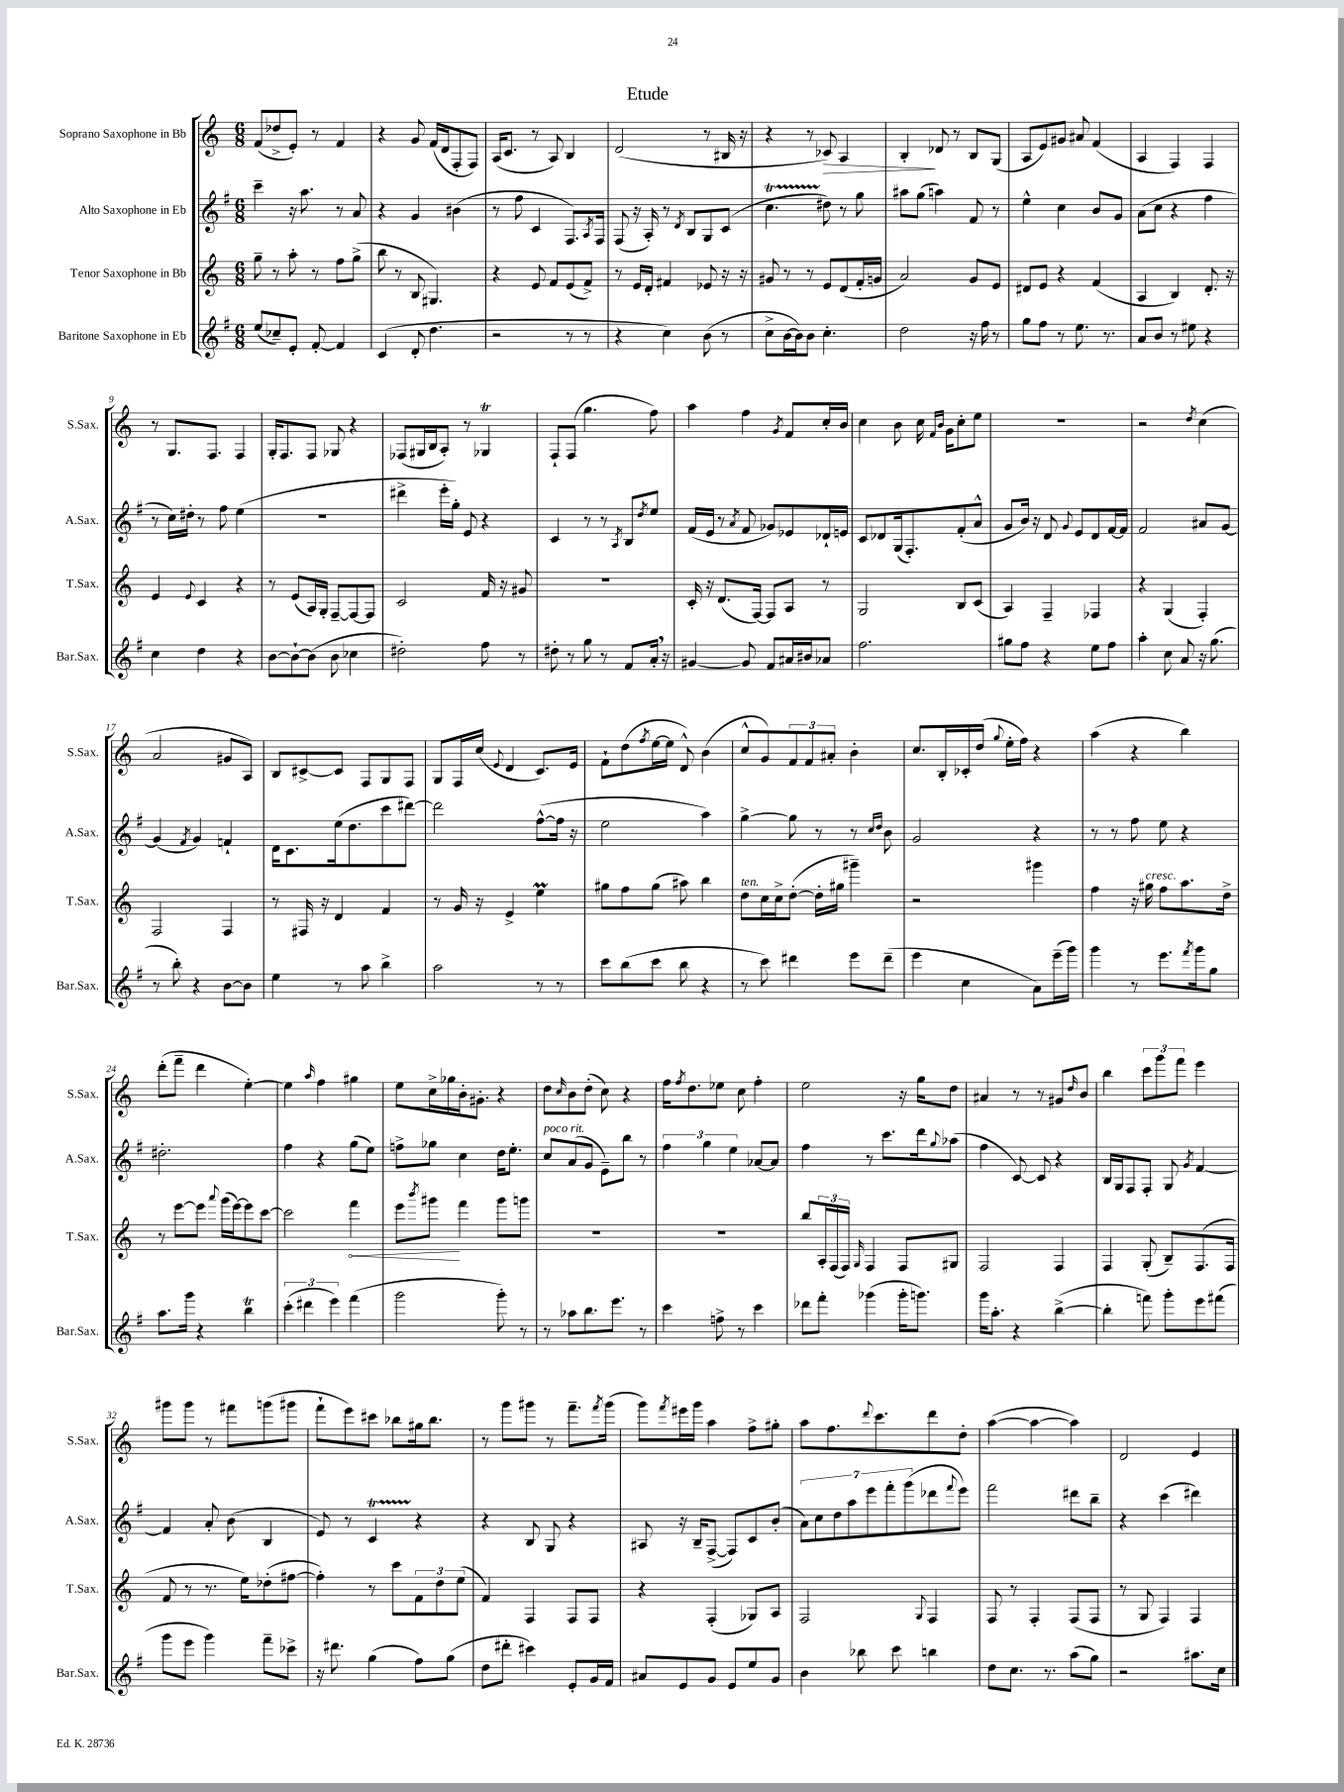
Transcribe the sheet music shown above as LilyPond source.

\header { title = "Etude" }
<<
\new StaffGroup <<
\new Staff = "s0" \with { instrumentName = "Soprano Saxophone in Bb" shortInstrumentName = "S.Sax." } {
    \clef treble \key c \major \numericTimeSignature \time 6/8
    f'8( des''8-> e'8-.) r8 f'4 |
    r4 g'8 f'16( d'16 f8-. f8) |
    a16( c'8. r8 a8) b4 |
    d'2( r8 bis16 r16 |
    r4 r8 ces'8\>) a4 |
    b4-.\! des'8 r8 b8 g8( |
    a8 e'8) gis'8 ais'8 f'4( |
    a4 f4) f4 |
    r8 g8. f8. f4 |
    g16-. f8. f8 ges8 r4 |
    fes8( gis16 b16 a8-.) r8 ges4\trill |
    f8-! f8( g''4. f''8) |
    a''4 f''4 \acciaccatura { g'8 } f'8 c''16-. b'16 |
    c''4 b'8 c''16 \grace { f'16 b'16 } g'16 c''8-. e''8 |
    R2. |
    r2 \acciaccatura { d''8 } c''4( |
    a'2 gis'8 a8) |
    b8 cis'8~-> cis'8 f8 g8 f8 |
    g8 f16 c''16( \appoggiatura { e'8 } d'4 c'8.) e'16 |
    f'8-! d''8( \acciaccatura { f''8 } e''16~ e''16 d'8-^) b'4( |
    c''8-^ g'8) \tuplet 3/2 { f'8 f'8 ais'8-. } b'4-. |
    c''8. b16-. ces'16-. d''16( \appoggiatura { g''8 } e''16-. f''16) r4 |
    a''4( r4 b''4) |
    d'''8-.( f'''8-- d'''4 e''4~-.) |
    e''4 \grace { a''16 } f''4 gis''4 |
    e''8 c''16-> ges''16 b'16-. gis'8.-. r4 |
    d''8 \grace { c''16 } b'8 d''8-.( c''8) r4 |
    f''16 \acciaccatura { f''8 } d''8. ees''8 c''8 f''4-. |
    e''2 r16 g''16 d''8 |
    ais'4 r8 r8 gis'8 \grace { d''16 } b'8 |
    b''4 \tuplet 3/2 { c'''8 g'''8 f'''8 } e'''4 |
    gis'''8 gis'''8 r8 fis'''8 g'''8( gis'''8 |
    f'''8-! e'''8) cis'''8 bes''8 gis''16 bes''8. |
    r8 g'''8 gis'''8 r8 f'''8.-- \acciaccatura { f'''8 } gis'''16( |
    g'''8) \acciaccatura { f'''8 } eis'''16 g'''16 a''4 f''8-> gis''8-. |
    a''8 f''8. \appoggiatura { d'''8 } c'''8. d'''8 d''8-. |
    a''4~( a''4~ a''4) |
    d'2 e'4 \bar "|." |
}
\new Staff = "s1" \with { instrumentName = "Alto Saxophone in Eb" shortInstrumentName = "A.Sax." } {
    \clef treble \key g \major \numericTimeSignature \time 6/8
    c'''4-- r16 a''8. r8 a'8 |
    r4 g'4 bis'4( |
    r8 fis''8 c'4 fis8.) \acciaccatura { a8 } fis16 |
    fis8( r16 a16-.) r8 \acciaccatura { d'8 } b8 g8 c'8( |
    c''4.\startTrillSpan dis''8\stopTrillSpan) r8 g''8 |
    ais''8 g''8( a''4) fis'8 r8 |
    e''4-^ c''4 b'8 g'8 |
    a'8( c''8 r4 fis''4 |
    r8 c''16) dis''16-. r8 fis''8 e''4( |
    R2. |
    dis'''4-> e'''16-. g''16-.) e'8 r4 |
    c'4 r8 r8 \acciaccatura { a8 } b8 \acciaccatura { d''8 } e''8 |
    fis'16( e'16 r8 \acciaccatura { a'8 } fis'8 ges'8) ees'8 des'16-! e'16 |
    c'8 des'8 g16( fis8.-.) fis'8-.( a'8-^ |
    g'8 b'16) r16 d'8 \appoggiatura { g'8 } e'8 d'8 fis'16~ fis'16 |
    fis'2 ais'8 g'8~ |
    g'4( \acciaccatura { fis'8 } g'4) f'4-! |
    d'16 c'8. e''16( d''8. c'''8 dis'''8~) |
    dis'''2 fis''8~-^( fis''16 r16 |
    e''2 a''4) |
    g''4~-> g''8 r8 r8 \grace { c''16 d''16 } b'8 |
    g'2 r4 |
    r8 r8 fis''8 e''8 r4 |
    dis''2.-. |
    fis''4 r4 g''8( e''8) |
    f''8-> ges''8 c''4 d''16 e''8.-. |
    c''8^\markup { \italic "poco rit." } a'8( g'8 e'8--) b''8 r8 |
    \tuplet 3/2 { fis''4 g''4 e''4 } aes'8~ aes'8 |
    fis''4 r8 c'''8. d'''16 \appoggiatura { g''8 } aes''8( |
    fis''4 c'8~) c'8 r4 |
    b16 g16 fis8 fis8-. g8 \acciaccatura { g'8 } fis'4~ |
    fis'4 a'8-. b'8( b4 |
    e'8) r8 c'4\startTrillSpan r4\stopTrillSpan |
    r4 b8 g8 r4 |
    ais8 r16 b16-- fis8~->( fis8) c'8 b'8-.( |
    \tuplet 7/4 { a'8) c''8 d''8 a''8 e'''8 fis'''8-. g'''8( } des'''8 \appoggiatura { fis'''8 } e'''8) |
    fis'''2 dis'''8 b''8-- |
    r4 c'''4( dis'''4) \bar "|." |
}
\new Staff = "s2" \with { instrumentName = "Tenor Saxophone in Bb" shortInstrumentName = "T.Sax." } {
    \clef treble \key c \major \numericTimeSignature \time 6/8
    g''8-- r8 a''8-. r8 f''8 g''8->( |
    b''8 r8 b8 gis4.) |
    r4 e'8 f'8 e'8( f'8->) |
    r8 e'16 d'16-. fis'4 ees'8 r16 r16 |
    gis'8 r8 r8 e'8 d'8( f'16-. g'16 |
    a'2) g'8 e'8 |
    dis'8 e'8 r4 f'4( |
    a4 b4) d'8.-. r16 |
    e'4 \appoggiatura { e'8 } c'4 r4 |
    r8 e'8( a16) g16-. f8~-- f8~ f8 |
    c'2 f'16 r16 gis'8 |
    R2. |
    c'16-. r16 d'8.( f16~) f8 a8 r8 |
    g2 b8 c'8( |
    a4) f4-- fes4 |
    r4 g4( f4-.) |
    f2 f4 |
    r8 fis16 r16 d'4 f'4 |
    r8 g'16 r16 e'4-> e''4\prall |
    gis''8 f''8 gis''8( ais''8) b''4 |
    d''8^\markup { \italic "ten." } c''16 c''16-> d''8~-.( d''16-. gis''16 gis'''4--) |
    r2 gis'''4 |
    f''4 r16 gis''16^\markup { \italic "cresc." } f''8 a''8. d''16-> |
    r8 e'''8~ e'''8 \appoggiatura { a'''8 } g'''16( e'''16~) e'''8 c'''8~ |
    c'''2 \once \override Hairpin.circled-tip = ##t f'''4\< |
    e'''8 \acciaccatura { b'''8 } gis'''8\! f'''4 gis'''8 g'''8 |
    R2. |
    R2. |
    b''8 \tuplet 3/2 { a16-. f16( f16) } \grace { g16 } f4 f8 gis8 |
    f2 f4 |
    f4 g8-.( b8--) f8.( f16 |
    f'8 r8 r8. e''16) des''8-.( fis''8~ |
    fis''4-.) r8 c'''8 \tuplet 3/2 { f'8 d''8 e''8( } |
    f'4) f4 f8 f8 |
    r4 f4-.( ges8) a8 |
    f2 \appoggiatura { g8 } f4 |
    f8 r8 f4-. f8( f8 |
    r8 g8 f4) f4 \bar "|." |
}
\new Staff = "s3" \with { instrumentName = "Baritone Saxophone in Eb" shortInstrumentName = "Bar.Sax." } {
    \clef treble \key g \major \numericTimeSignature \time 6/8
    e''8( ces''8--) e'8-. fis'8~-. fis'4 |
    c'4( d'8-. d''4. |
    r2 r8 r8 |
    r4 c''4) b'8( r8 |
    c''8-> b'16~ b'16) b'8 c''4.-. |
    d''2 r16 fis''16 r8 |
    g''8 fis''8 r8 e''8. r8. |
    a'8 b'8 r8 eis''8 r4 |
    c''4 d''4 r4 |
    b'8~ b'8~-! b'8( b'8 ces''4 |
    dis''2-.) fis''8 r8 |
    dis''8-. r8 g''8 r8 fis'8 a'16-. \breathe r16 |
    gis'4~ gis'8 fis'8 ais'16 bis'16 aes'8 |
    fis''2. |
    gis''8 fis''8 r4 e''8 fis''8 |
    a''4-. c''8 a'8 r16 g''8.( |
    r8 b''8-.) r4 b'8~ b'8 |
    e''4 r8 a''8 b''4-> |
    a''2 r8 r8 |
    c'''8 b''8( c'''8 b''8 r4 |
    r8 c'''8) dis'''4 e'''8 dis'''8--( |
    e'''4 c''4 a'8) e'''16--( g'''16) |
    g'''4 r8 e'''8. \acciaccatura { fis'''8 } g'''16 g''8 |
    a''8. g'''16 r4 b''4\trill |
    \tuplet 3/2 { c'''4-.( dis'''4 e'''4) } fis'''4( |
    g'''2 g'''8-.) r8 |
    r8 aes''8 b''8. e'''8. r8 |
    c'''4 f''8-> r8 c'''4 |
    des'''8 fis'''8-. ges'''4( ges'''16-. g'''8.) |
    g'''16 a''8.-. r4 b''4~->( |
    b''4-. f'''8) g'''8-. e'''8 fis'''8( |
    g'''8 e'''8 g'''4) fis'''8-- ces'''8-> |
    r16 dis'''8. g''4( fis''8) g''8( |
    d''8 dis'''8-. cis'''4) e'8-. g'16 fis'16 |
    ais'8 e'8 g'8 e'8 e''8 g'8 |
    b'4 bes''8 c'''8 b''4 |
    d''8 c''8. r8. a''8( g''8) |
    r2 ais''8. c''16 \bar "|." |
}
>>
>>
